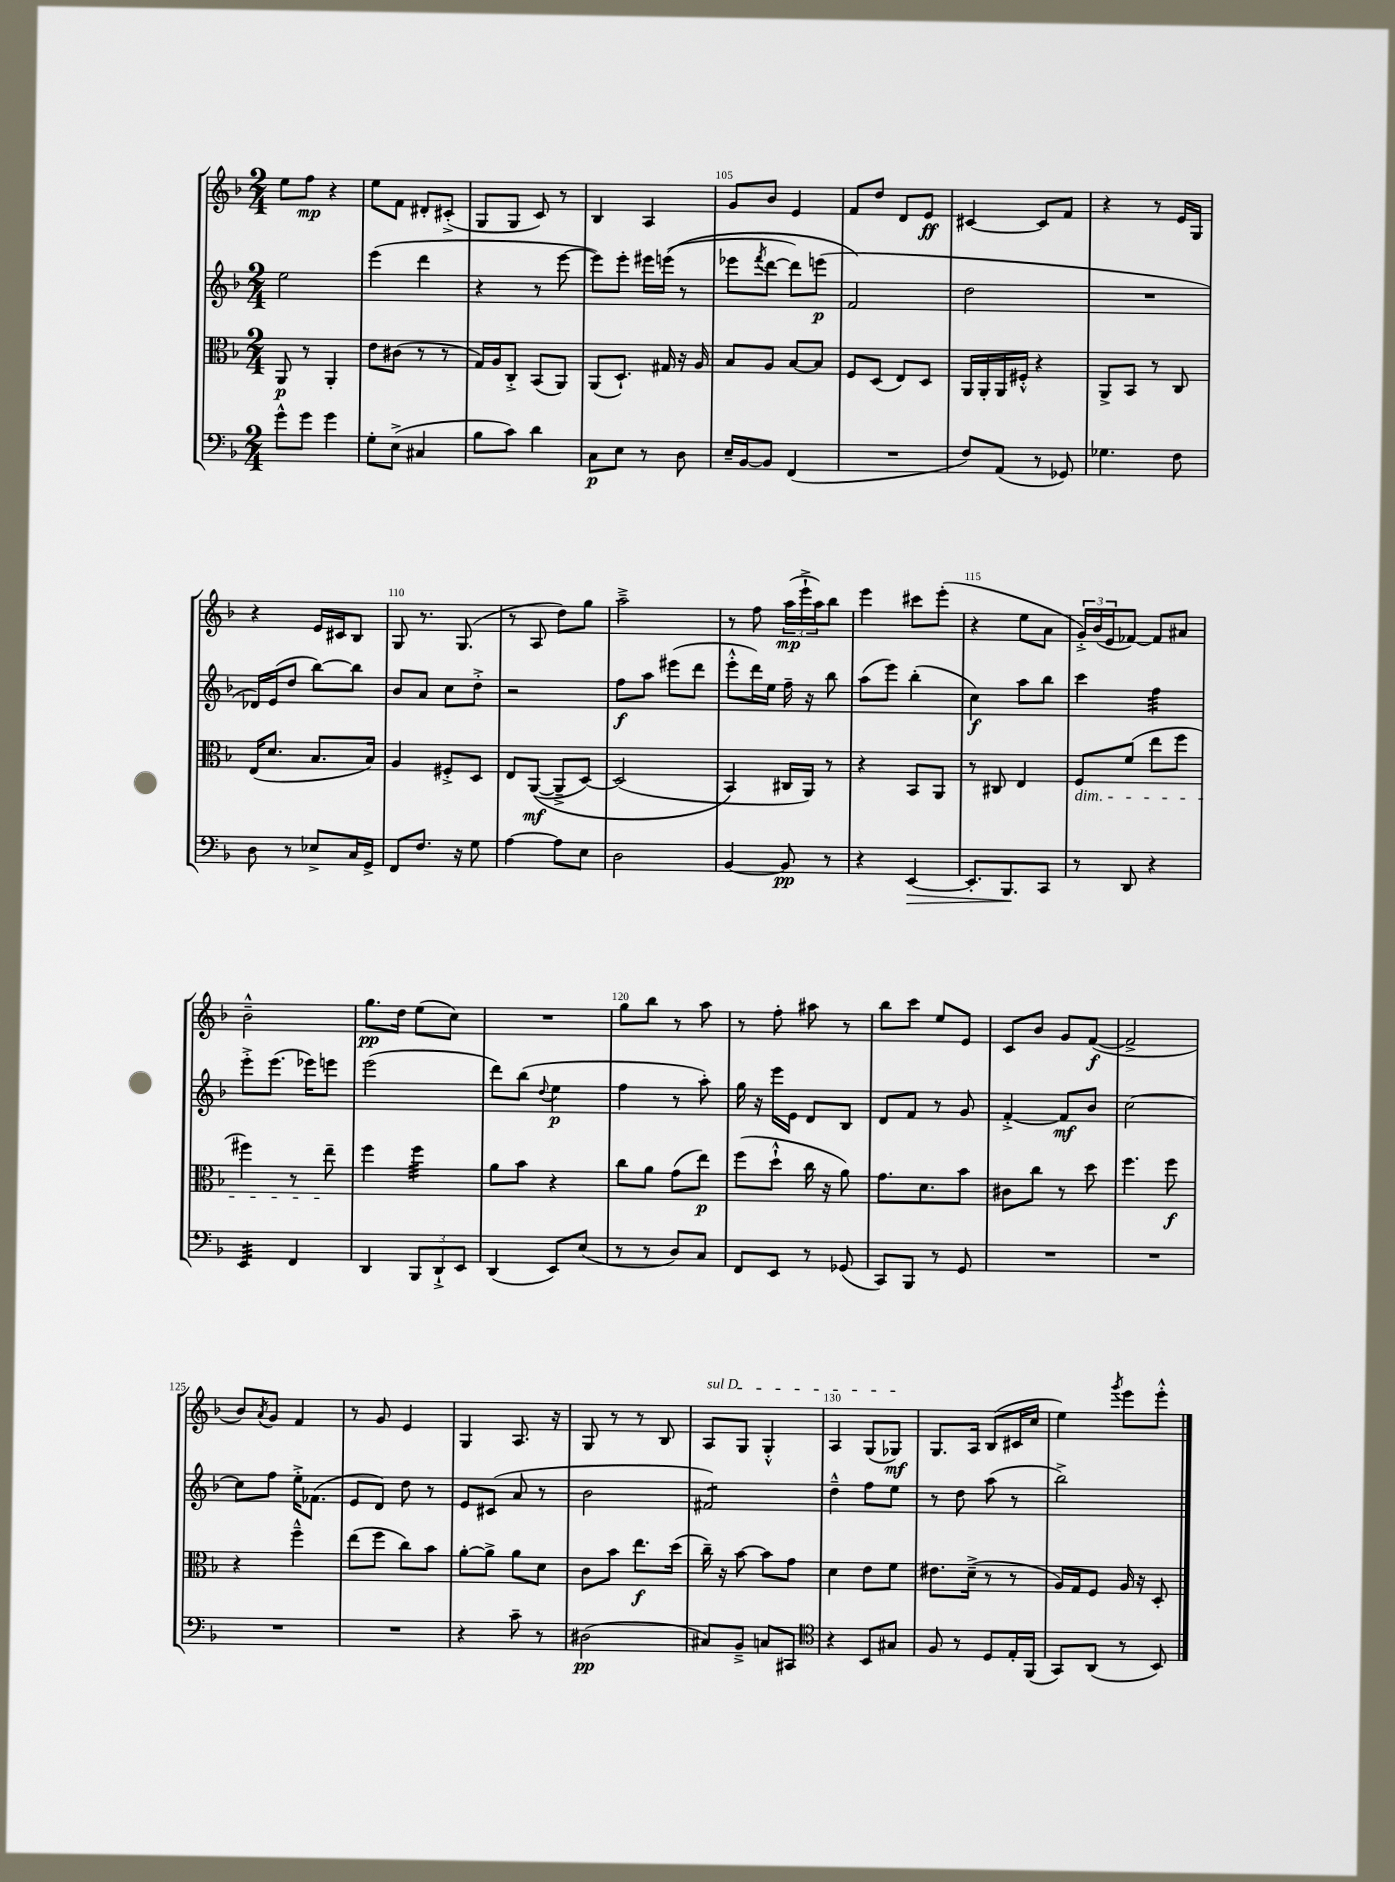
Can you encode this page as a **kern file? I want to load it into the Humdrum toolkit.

**kern	**kern	**kern	**kern
*staff4	*staff3	*staff2	*staff1
*clefF4	*clefC3	*clefG2	*clefG2
*k[b-]	*k[b-]	*k[b-]	*k[b-]
*M2/4	*M2/4	*M2/4	*M2/4
8g^^\L	8AA/	2ee\	8ee\L
8g\J	8r	.	8ff\J
4g\	4AA'/	.	4r
=	=	=	=
8G'\L	8e\L	(4eee\	8ee\L
(8E^\J	(8c#\J	.	8f\J
4C#/	8r	4ddd\	8d#'/L
.	8r	.	(8c#'^/J
=	=	=	=
8B-\L	16G/LL)	4r	8G/L
.	16A/J	.	.
8c\J)	8C'^/J	.	8G/J
4d\	(8BB-/L	8r	8c/)
.	8AA/J)	[8eee\	8r
=	=	=	=
8C\L	(8AA/L	8eee\]L)	4B-/
8E\J	8.D`/J)	8eee'\J	.
8r	.	16eee#\LL	4A/
.	16G#/	&((16eee\JJ	.
8D\	16r	8r	.
.	16A/	.	.
=	=	=	=
16E~/LL	8B-/L	8eee-\L	8g/L
[16BB-/J	.	.	.
.	.	8qfff/	.
8BB-/]J	8A/J	[8ddd\J	8b-/J
(4FF/	[8B-/L	8ddd\]L)	4e/
.	8B-/]J	(8eee\J	.
=	=	=	=
2r	8F/L	2f/&)	8f/L
.	(8D/J	.	8dd/J
.	8E/L)	.	8d/L
.	8D/J	.	8e/J
=	=	=	=
8F/L)	16AA/LL	2dd\	[4c#/
.	16AA'/	.	.
(8AA/J	16AA/	.	.
.	16F#'^^/JJ	.	.
8r	4r	.	8c#/]L
8GG-/)	.	.	8f/J
=	=	=	=
4.G-\	8AA^/L	2r	4r
.	8BB-/J	.	.
.	8r	.	8r
8F\	8C/	.	16e/LL
.	.	.	16G/JJ
=	=	=	=
8D\	(16E/LK	16d-/LL)	4r
.	8.d/J	(16e/J	.
8r	.	8dd/J	.
8E-^/L	8.B-/L	[8bb-\L)	16e/LL
.	.	.	16c#/J
16C/L	.	8bb-\]J	8B-/J
16GG^/JJ	16B-/Jk)	.	.
=	=	=	=
8FF/L	4A/	8b-/L	8G/
8.F/J	.	8a/J	8.r
.	8F#'^/L	8cc\L	.
16r	.	.	(8.G/
8G\	8D/J	8dd'^\J	.
=	=	=	=
[4A\	8E/L	2r	8r
.	&(([8AA/J	.	8A/
8A\]L	8AA~^/]L	.	8dd\L)
8E\J	[8D/J)	.	8gg\J
=	=	=	=
2D\	(2D/]	8ff\L	2aa~^\
.	.	8aa\J	.
.	.	(8eee#\L	.
.	.	8ddd\J	.
=	=	=	=
[4BB-/	4BB-/&)	8eee'^^\L	8r
.	.	16ddd\L)	8ff\
.	.	16ee\JJ	.
8BB-/]	16C#/LL	16ff~\	(24aa\LL
.	.	.	24eee`^\
.	16AA/JJ)	16r	.
.	.	.	24aa\J)
8r	8r	8bb-\	8bb-\J
=	=	=	=
4r	4r	(8aa\L	4eee\
.	.	8eee\J)	.
[4EE/	8BB-/L	(4bb-'\	8ccc#\L
.	8AA/J	.	(8eee'\J
=	=	=	=
8.EE'/]L	8r	4cc\)	4r
.	8C#/	.	.
8.BBB-/	.	.	.
.	4E/	8aa\L	8ee\L
8CC/J	.	8bb-\J	8a\J
=	=	=	=
8r	8F/L	4ccc\	24g'^/LL)
.	.	.	(24b-/
.	.	.	24e/J
8DD/	(8f/J	.	[8f-/J)
4r	8ee\L	4ff\	8f-/]L
.	8ff\J	.	8a#/J
=	=	=	=
4EE/	4ff#\)	8eee'^\L	2b-~^^\
.	.	(8.eee\J	.
4FF/	8r	.	.
.	.	16eee-\LK)	.
.	8ee~\	8eee\J	.
=	=	=	=
4DD/	4ff\	(2eee\	8.gg\L
.	.	.	16dd\Jk
12BBB-/L	4ff\	.	(8ee\L
12DD`^/	.	.	.
.	.	.	8cc\J)
12EE/J	.	.	.
=	=	=	=
(4DD/	8a\L	8ddd\L)	2r
.	8b-\J	(8bb-\J	.
.	.	8qqdd/	.
8EE/L)	4r	4ee\	.
(8E/J	.	.	.
=	=	=	=
8r	8cc\L	4ff\	8gg\L
8r	8a\J	.	8bb-\J
8D/L)	(8g\L	8r	8r
8C/J	8ee\J)	8aa'\)	8aa\
=	=	=	=
8FF/L	(8ff\L	16gg\	8r
.	.	16r	.
8EE/J	8dd`^^\J	16eee\LL	8ff'\
.	.	16e\JJ	.
8r	16cc\	8d/L	8aa#\
.	16r	.	.
(8GG-/	8a\)	8B-/J	8r
=	=	=	=
8CC/L)	8.g\L	8d/L	8bb-\L
8BBB-/J	.	8f/J	8ccc\J
.	8.d\	.	.
8r	.	8r	8ee/L
8GG/	8b-\J	8g/	8e/J
=	=	=	=
2r	8c#\L	[4f'^/	8c/L
.	8cc\J	.	8b-/J
.	8r	8f/]L	8g/L
.	8dd\	8b-/J	([8f/J
=	=	=	=
2r	4.ff\	[2cc\	2f^/]
.	8ff\	.	.
=	=	=	=
2r	4r	8cc\]L	8b-/L)
.	.	.	8qa/
.	.	8ff\J	8g/J
.	4ff~^^\	16ee'^\LK	4f/
.	.	(8.f-\J	.
=	=	=	=
2r	(8ee\L	8e/L	8r
.	8ff\J	8d/J)	8g/
.	8cc\L)	8dd\	4e/
.	8b-\J	8r	.
=	=	=	=
4r	[8a'\L	8e/L	4G/
.	8a^\]J	(8c#/J	.
8c~\	8a\L	8a/	8.A/
8r	8d\J	8r	.
.	.	.	16r
=	=	=	=
(2D#\	8c\L	2b-\	8G/
.	8b-\J	.	8r
.	8.ee\L	.	8r
.	.	.	8B-/
.	(16dd\Jk	.	.
=	=	=	=
8C#/L)	16cc~\)	2f#/)	8A/L
.	16r	.	.
8BB-~^/J	[8b-\	.	8G/J
8C/L	8b-\]L	.	4G'^^/
8CC#/J	8g\J	.	.
=	=	=	=
*clefC4	*	*	*
4r	4d\	4dd~^^\	4A/
8BB-/L	8e\L	8ff\L	(8G/L
8G#/J	8f\J	8ee\J	8G-/J)
=	=	=	=
8F/	8.e#\L	8r	8.G/L
8r	.	8dd\	.
.	(16d~^\Jk	.	16A/Jk
8D/L	8r	(8aa\	(8B-/L
16E'/L	8r	8r	16c#/L
(16FF/JJ	.	.	16cc/JJ
=	=	=	=
8GG/L)	16A/LL)	2bb-^\)	4ee\)
.	16G/J	.	.
(8AA/J	8F/J	.	.
.	.	.	8qggg/
8r	16A/	.	8eee\L
.	16r	.	.
8BB-/)	8D'/	.	8eee'^^\J
==	==	==	==
*-	*-	*-	*-
